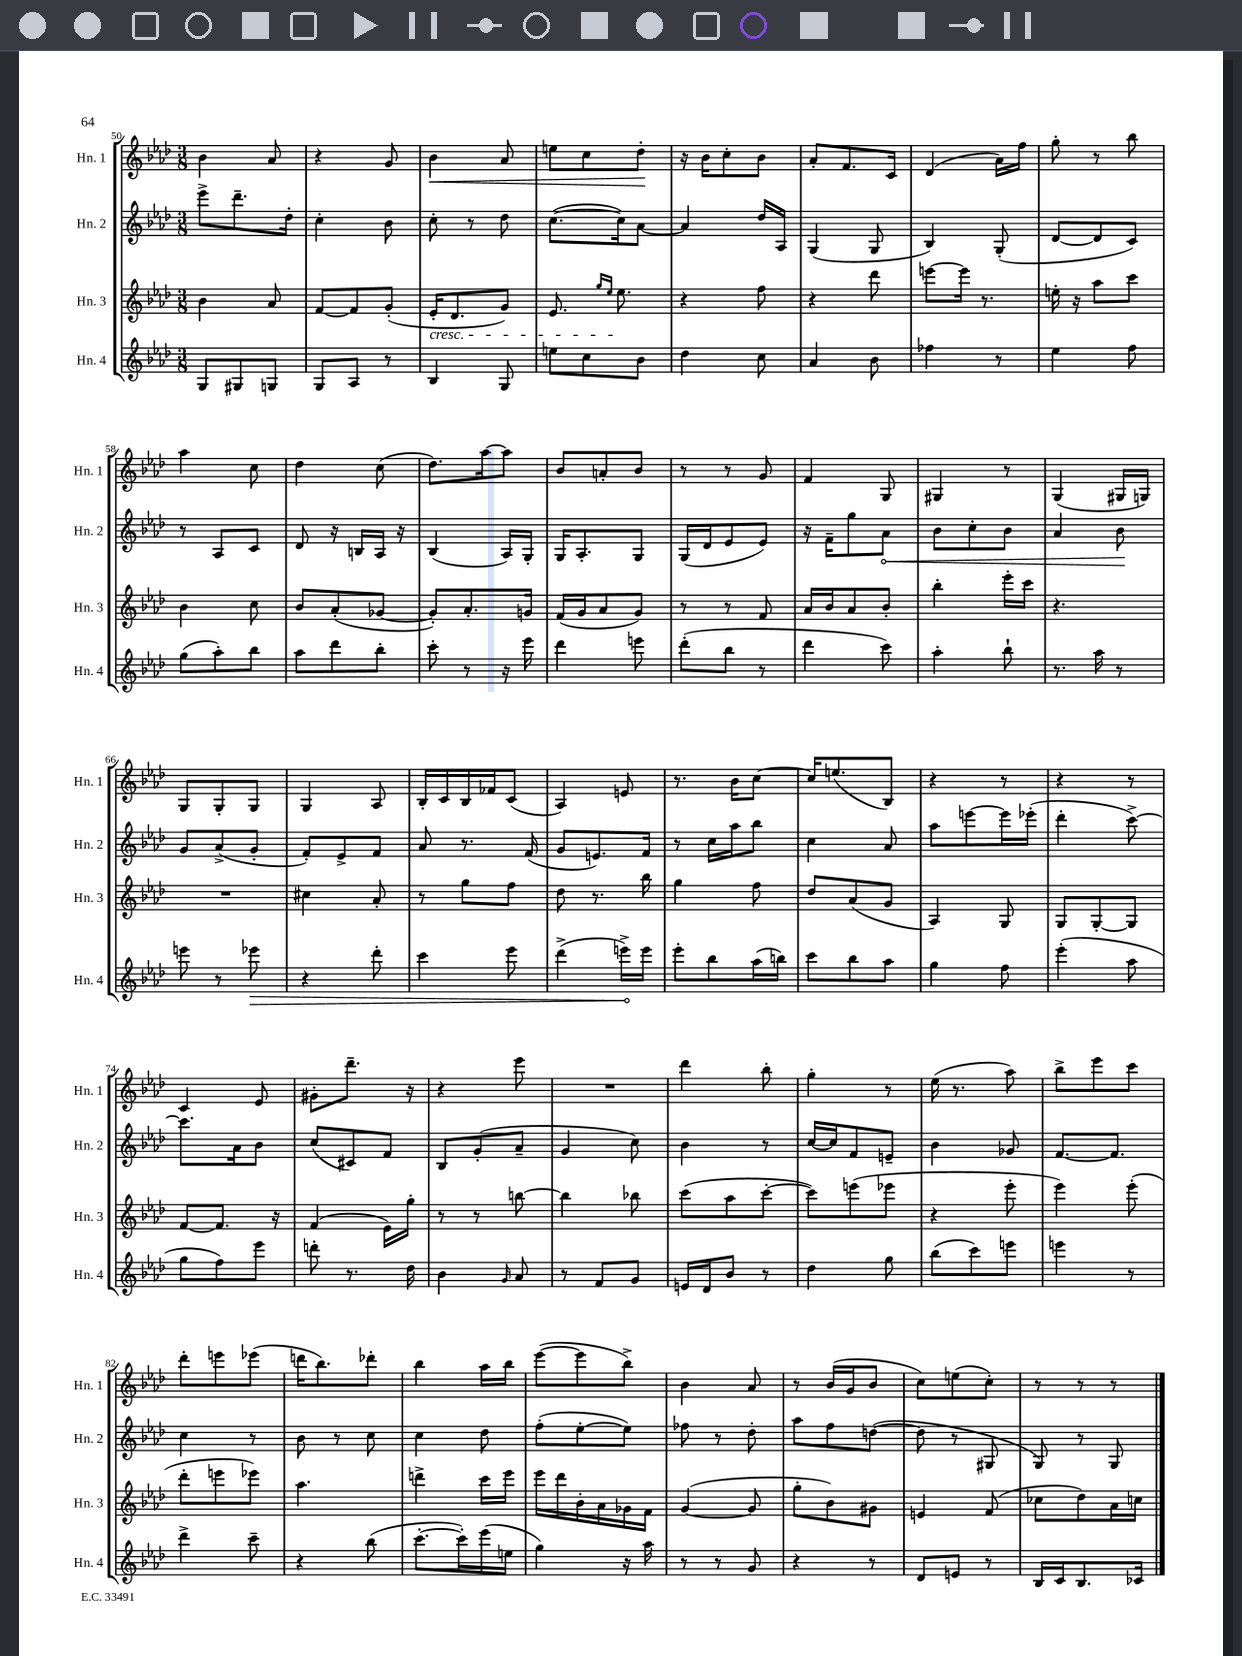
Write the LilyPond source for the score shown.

<<
\new StaffGroup <<
\new Staff = "s0" \with { instrumentName = "Hn. 1" shortInstrumentName = "Hn. 1" } {
    \clef treble \key aes \major \numericTimeSignature \time 3/8
    bes'4 aes'8 |
    r4 g'8 |
    bes'4\< aes'8 |
    e''8 c''8 des''8-.\! |
    r16 bes'16 c''8-. bes'8 |
    aes'8-. f'8. c'16 |
    des'4( aes'16) f''16 |
    g''8-. r8 bes''8 |
    aes''4 c''8 |
    des''4 c''8( |
    des''8.) aes''16~ aes''8 |
    bes'8 a'8-. bes'8 |
    r8 r8 g'8 |
    f'4 g8 |
    gis4 r8 |
    g4( gis16 g16) |
    g8 g8-. g8 |
    g4 aes8 |
    bes16-. c'16 bes16 fes'16 c'8( |
    aes4) e'8 |
    r8. bes'16 c''8~ |
    c''16 e''8.( bes8) |
    r4 r8 |
    r4 r8 |
    c'4 ees'8 |
    gis'8-. des'''8.-- r16 |
    r4 ees'''8 |
    R4. |
    des'''4 bes''8-. |
    g''4-. r8 |
    ees''16( r8. aes''8) |
    bes''8-> ees'''8 c'''8 |
    des'''8-. e'''8 ees'''8( |
    d'''16 bes''8.) des'''8-. |
    bes''4 aes''16 bes''16 |
    ees'''8~( ees'''8 bes''8->) |
    bes'4 aes'8 |
    r8 bes'16( g'16 bes'8 |
    c''8) e''8( c''8-.) |
    r8 r8 r8 \bar "|." |
}
\new Staff = "s1" \with { instrumentName = "Hn. 2" shortInstrumentName = "Hn. 2" } {
    \clef treble \key aes \major \numericTimeSignature \time 3/8
    ees'''8-> des'''8.-- des''16-. |
    c''4-. bes'8 |
    c''8-. r8 des''8 |
    c''8.~( c''16) aes'8~ |
    aes'4 des''16 aes16 |
    g4( g8 |
    bes4) g8-.( |
    des'8~ des'8 c'8) |
    r8 aes8 c'8 |
    des'8 r16 b16 aes16 r16 |
    bes4( aes16) g16-. |
    g16 aes8.-. g8 |
    g16( des'16 ees'8 ees'8) |
    r16 f'16-- g''8 \once \override Hairpin.circled-tip = ##t aes'8\< |
    bes'8 c''8-. bes'8 |
    aes'4 bes'8\! |
    g'8 aes'8->( g'8-. |
    f'8-.) ees'8-> f'8 |
    aes'8 r8. f'16( |
    g'8 e'8.) f'16 |
    r8 c''16 aes''16 bes''8 |
    c''4 aes'8 |
    aes''8 e'''8~ e'''16 ees'''16-.( |
    des'''4-. c'''8~->) |
    c'''8. aes'16 bes'8 |
    c''8( cis'8) f'8 |
    bes8 g'8-.( aes'8-- |
    g'4 c''8) |
    bes'4 r8 |
    c''16~ c''16 f'8 e'8-- |
    bes'4 ges'8 |
    f'8.~ f'8. |
    c''4 r8 |
    bes'8 r8 c''8 |
    c''4 des''8 |
    f''8-.( ees''8~-. ees''8) |
    fes''8 r8 des''8-. |
    aes''8 f''8 d''8~( |
    d''8 r8 gis8 |
    g8) r8 g8 \bar "|." |
}
\new Staff = "s2" \with { instrumentName = "Hn. 3" shortInstrumentName = "Hn. 3" } {
    \clef treble \key aes \major \numericTimeSignature \time 3/8
    bes'4 aes'8 |
    f'8~ f'8 g'8-.( |
    ees'16-.\cresc des'8. g'8) |
    ees'8. \grace { g''16 ees''16 } ees''8.\! |
    r4 f''8 |
    r4 des'''8 |
    e'''8~ e'''16 r8. |
    e''16-. r16 aes''8 c'''8 |
    bes'4 c''8 |
    bes'8 aes'8-.( ges'8~ |
    ges'8-.) aes'8.-. g'16 |
    f'16( g'16 aes'8 g'8) |
    r8 r8 f'8 |
    aes'16 bes'16 aes'8 bes'8-. |
    bes''4-. ees'''16-. c'''16 |
    r4. |
    R4. |
    cis''4 aes'8-. |
    r8 g''8 f''8 |
    des''8 r8. bes''16 |
    g''4 f''8 |
    des''8 aes'8( g'8 |
    aes4) g8 |
    g8 g8~-. g8 |
    f'8~ f'8. r16 |
    f'4( ees'16) g''16-. |
    r8 r8 b''8~ |
    b''4 bes''8 |
    c'''8( aes''8 c'''8~-. |
    c'''8) e'''8( ees'''8 |
    r4 ees'''8-. |
    ees'''4) ees'''8-.( |
    des'''8-. e'''8 ees'''8) |
    aes''4. |
    d'''4-> c'''16 ees'''16 |
    ees'''16 des'''16 bes'16-. aes'16 ges'16 f'16 |
    g'4~( g'8 |
    g''8-. bes'8) gis'8 |
    e'4 f'8( |
    ces''8 des''8) aes'16 c''16 \bar "|." |
}
\new Staff = "s3" \with { instrumentName = "Hn. 4" shortInstrumentName = "Hn. 4" } {
    \clef treble \key aes \major \numericTimeSignature \time 3/8
    g8 gis8 g8 |
    g8 aes8 r8 |
    bes4 g8 |
    e''8 c''8 bes'8 |
    des''4 c''8 |
    aes'4 bes'8 |
    fes''4 r8 |
    ees''4 f''8 |
    g''8( aes''8-.) bes''8 |
    aes''8 des'''8 bes''8-. |
    c'''8-. r8 r16 ees'''16 |
    des'''4 e'''8 |
    des'''8-.( bes''8 r8 |
    des'''4 c'''8) |
    aes''4-. bes''8-! |
    r8. aes''16 r8 |
    e'''8 r8 \once \override Hairpin.circled-tip = ##t ees'''8\> |
    r4 des'''8-. |
    c'''4 ees'''8 |
    des'''4->( e'''16->\!) e'''16 |
    ees'''8-. bes''8 aes''16( b''16) |
    c'''8 bes''8 aes''8 |
    g''4 f''8 |
    ees'''4-.( aes''8 |
    g''8 f''8) ees'''8 |
    d'''8-. r8. des''16 |
    bes'4 \grace { g'16 } aes'8 |
    r8 f'8 g'8 |
    e'16 des'16 bes'8 r8 |
    des''4 g''8 |
    bes''8( c'''8) e'''8 |
    e'''4 r8 |
    des'''4-> c'''8-- |
    r4 bes''8( |
    c'''8.~-. c'''16-.) ees'''16( e''16 |
    g''4) r16 aes''16 |
    r8 r8 g'8 |
    r4 r8 |
    des'8 e'8 r8 |
    bes16 c'16 bes8. ces'16 \bar "|." |
}
>>
>>
\layout { \context { \Score currentBarNumber = #50 } }
